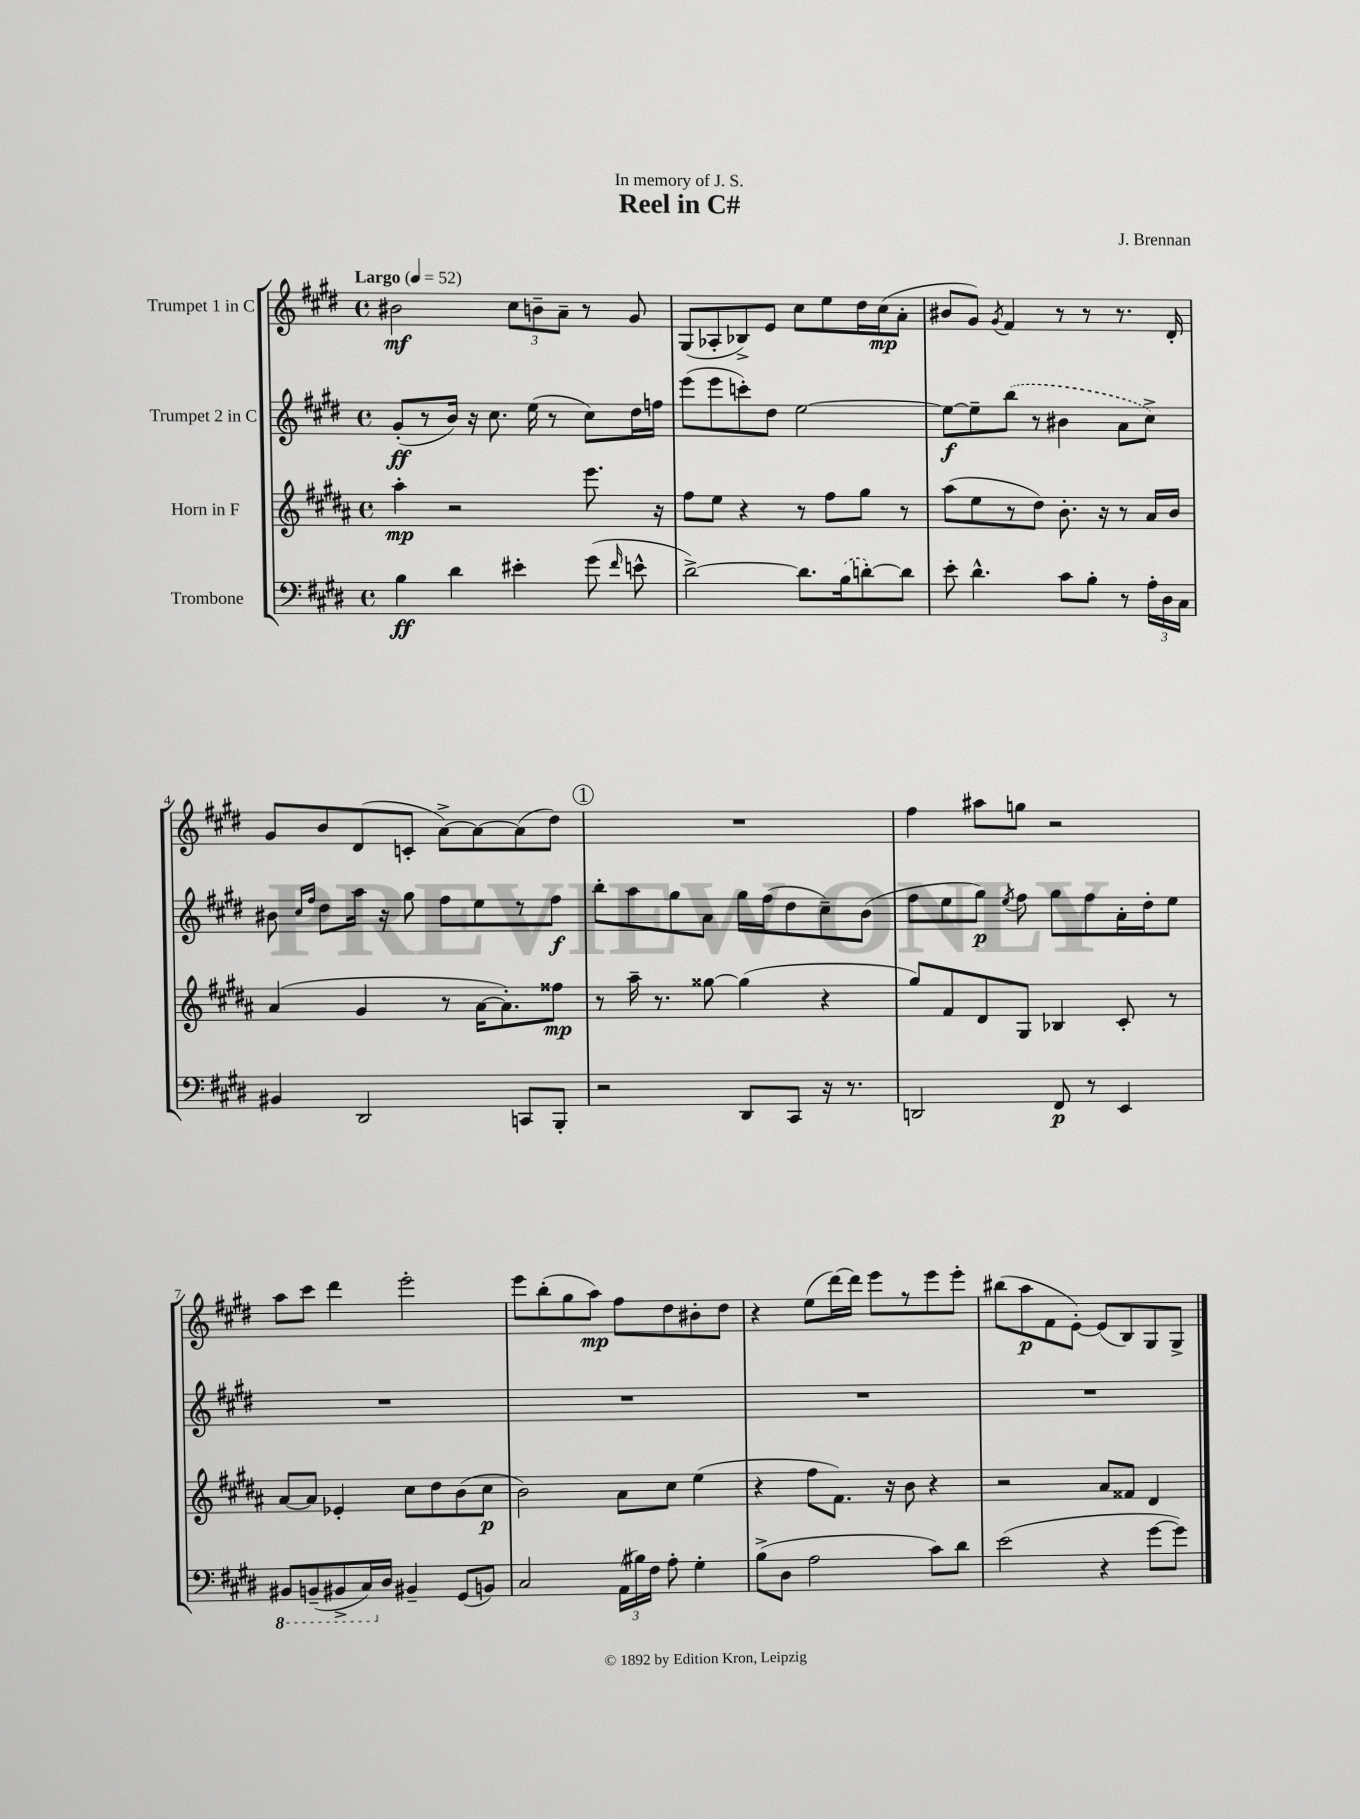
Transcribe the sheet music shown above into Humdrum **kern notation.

**kern	**dynam	**kern	**dynam	**kern	**dynam	**kern	**dynam
*part4	*part4	*part3	*part3	*part2	*part2	*part1	*part1
*staff4	*staff4	*staff3	*staff3	*staff2	*staff2	*staff1	*staff1
*I"Trombone	*	*I"Horn in F	*	*I"Trumpet 2 in C	*	*I"Trumpet 1 in C	*
*clefF4	*	*clefG2	*	*clefG2	*	*clefG2	*
*k[f#c#g#d#]	*	*k[f#c#g#d#a#]	*	*k[f#c#g#d#]	*	*k[f#c#g#d#]	*
*M4/4	*	*M4/4	*	*M4/4	*	*M4/4	*
*met(c)	*	*met(c)	*	*met(c)	*	*met(c)	*
*MM52	*	*MM52	*	*MM52	*	*MM52	*
=1	=1	=1	=1	=1	=1	=1	=1
!	!	!	!	!	!	!LO:TX:a:B:t=Largo	!
4B\	ff	4aa#'\	mp	(8g#'/L	ff	2b#X\	mf
.	.	.	.	8r	.	.	.
4d#\	.	2r	.	16b/Jk)	.	.	.
.	.	.	.	16r	.	.	.
.	.	.	.	8.cc#\	.	.	.
4e#X'\	.	.	.	.	.	12cc#\L	.
.	.	.	.	(16ee\	.	.	.
.	.	.	.	.	.	12bn~\	.
.	.	.	.	8r	.	.	.
.	.	.	.	.	.	12a~\J	.
(8g#\	.	8.eee\	.	8cc#\L)	.	8r	.
16qqf#/	.	.	.	.	.	.	.
8en^^\	.	.	.	16dd#\L	.	8g#/	.
.	.	16r	.	16ffn\JJ	.	.	.
=2	=2	=2	=2	=2	=2	=2	=2
[2d#^\)	.	8ff#\L	.	(8eee\L	.	(8G#/L	.
.	.	8ee\J	.	8eee\	.	8A-X'/	.
.	.	4r	.	8cccn'\)	.	8B-X^/)	.
.	.	.	.	8dd#\J	.	8e/J	.
8.d#\L]	.	8r	.	[2ee\	.	8cc#\L	.
.	.	8ff#\L	.	.	.	8ee\	.
(16B\k	.	.	.	.	.	.	.
[8dn'\)	.	8gg#\J	.	.	.	16dd#\L	.
.	.	.	.	.	.	(16cc#\J	mp
8d\J]	.	8r	.	.	.	8a'\J	.
=3	=3	=3	=3	=3	=3	=3	=3
8e'\	.	(8aa#\L	.	8ee\L_	f	8b#X/L	.
4.d#^^\	.	8ee\	.	8ee~\]	.	8g#/J)	.
.	.	.	.	.	.	8qg#/	.
.	.	8r	.	(8bb\J	.	4f#/	.
.	.	8dd#\J)	.	8r	.	.	.
8c#\L	.	8.b'\	.	4b#X\	.	8r	.
8B'\J	.	.	.	.	.	8r	.
.	.	16r	.	.	.	.	.
8r	.	8r	.	8a\L	.	8.r	.
24A'\LL	.	16a#/LL	.	8cc#^\J)	.	.	.
24D#\	.	.	.	.	.	.	.
.	.	16b/JJ	.	.	.	16d#'/	.
24C#\JJ	.	.	.	.	.	.	.
!!LO:LB:g=z
=4	=4	=4	=4	=4	=4	=4	=4
4BB#X/	.	(4a#/	.	8b#X\	.	8g#/L	.
.	.	.	.	16qqcc#/LL	.	.	.
.	.	.	.	16qqff#/JJ	.	.	.
.	.	.	.	8dd#\L	.	8b/	.
2DD#/	.	4g#/	.	16aa\Jk	.	(8d#/	.
.	.	.	.	16r	.	.	.
.	.	.	.	8gg#\	.	8cn'/J	.
.	.	8r	.	8ff#\L	.	[8a^\L)	.
.	.	[16a#\KL	.	8ee\	.	8a\_	.
.	.	8.a#'\])	.	.	.	.	.
8CCn/L	.	.	.	8r	.	(8a\]	.
8BBB'/J	.	8ff##X\J	mp	8ff#\J	f	8dd#\J)	.
!!LO:REH:place=s1:t=1
=5	=5	=5	=5	=5	=5	=5	=5
2r	.	8r	.	8bb'\L	.	1r	.
.	.	16aa#~\	.	8aa\	.	.	.
.	.	8.r	.	.	.	.	.
.	.	.	.	8gg#\	.	.	.
.	.	[8gg##X\	.	8a\J	.	.	.
8DD#/L	.	(4gg##\]	.	16gg#\LL	.	.	.
.	.	.	.	(16ff#\J	.	.	.
8CC#/J	.	.	.	8dd#\	.	.	.
16r	.	4r	.	8cc#~\)	.	.	.
8.r	.	.	.	.	.	.	.
.	.	.	.	(8b\J	.	.	.
=6	=6	=6	=6	=6	=6	=6	=6
2DDn/	.	8gg#/L)	.	8ff#\L	.	4ff#\	.
.	.	8f#/	.	8ee\	.	.	.
.	.	8d#/	.	8gg#\J)	p	8aa#X\L	.
.	.	.	.	8qee/	.	.	.
.	.	8G#/J	.	8ff#\	.	8ggn\J	.
8FF#/	p	4B-X/	.	8gg#\L	.	2r	.
8r	.	.	.	8ff#\	.	.	.
4EE/	.	8c#'/	.	16a'\L	.	.	.
.	.	.	.	16dd#'\J	.	.	.
.	.	8r	.	8ee\J	.	.	.
!!LO:LB:g=z
=7	=7	=7	=7	=7	=7	=7	=7
*8ba	*	*	*	*	*	*	*
8BBB#X/L	.	[8a#/L	.	1r	.	8aa\L	.
(8BBBn~/	.	8a#/J]	.	.	.	8ccc#\J	.
8BBB#X^/	.	4e-X'/	.	.	.	4ddd#\	.
16CC#/L)	.	.	.	.	.	.	.
*X8ba	*	*	*	*	*	*	*
16D#/JJ	.	.	.	.	.	.	.
4BB#X~/	.	8cc#\L	.	.	.	2eee'\	.
.	.	8dd#\	.	.	.	.	.
(8GG#/L	.	(8b\	.	.	.	.	.
8BBn/J)	.	8cc#\J	p	.	.	.	.
=8	=8	=8	=8	=8	=8	=8	=8
2C#/	.	2b\)	.	1r	.	8eee\L	.
.	.	.	.	.	.	(8bb'\	.
.	.	.	.	.	.	8gg#\	.
.	.	.	.	.	.	8aa\J)	mp
(24AA\LL	.	8a#\L	.	.	.	8ff#\L	.
24B#X\)	.	.	.	.	.	.	.
24F#\JJ	.	.	.	.	.	.	.
8A'\	.	8cc#\J	.	.	.	8dd#\	.
4G#'\	.	(4ee\	.	.	.	8b#X'\	.
.	.	.	.	.	.	8dd#\J	.
=9	=9	=9	=9	=9	=9	=9	=9
(8B^\L	.	4r	.	1r	.	4r	.
8D#\J	.	.	.	.	.	.	.
2A\	.	8ff#\L	.	.	.	(8ee\L	.
.	.	8.f#\J)	.	.	.	[16ddd#\L)	.
.	.	.	.	.	.	16ddd#\JJ]	.
.	.	.	.	.	.	8eee\L	.
.	.	16r	.	.	.	.	.
.	.	8b\	.	.	.	8r	.
8c#\L)	.	4r	.	.	.	8eee\	.
8d#\J	.	.	.	.	.	8eee'\J	.
=10	=10	=10	=10	=10	=10	=10	=10
(2e\	.	2r	.	1r	.	(8bb#X\L	.
.	.	.	.	.	.	8aa\	p
.	.	.	.	.	.	8f#\	.
.	.	.	.	.	.	[8e'\J)	.
4r	.	8a#/L	.	.	.	(8e/L]	.
.	.	8f##X/J	.	.	.	8B/)	.
[8g#\L	.	4d#/	.	.	.	8G#/	.
8g#\J])	.	.	.	.	.	8G#^/J	.
==	==	==	==	==	==	==	==
*-	*-	*-	*-	*-	*-	*-	*-
